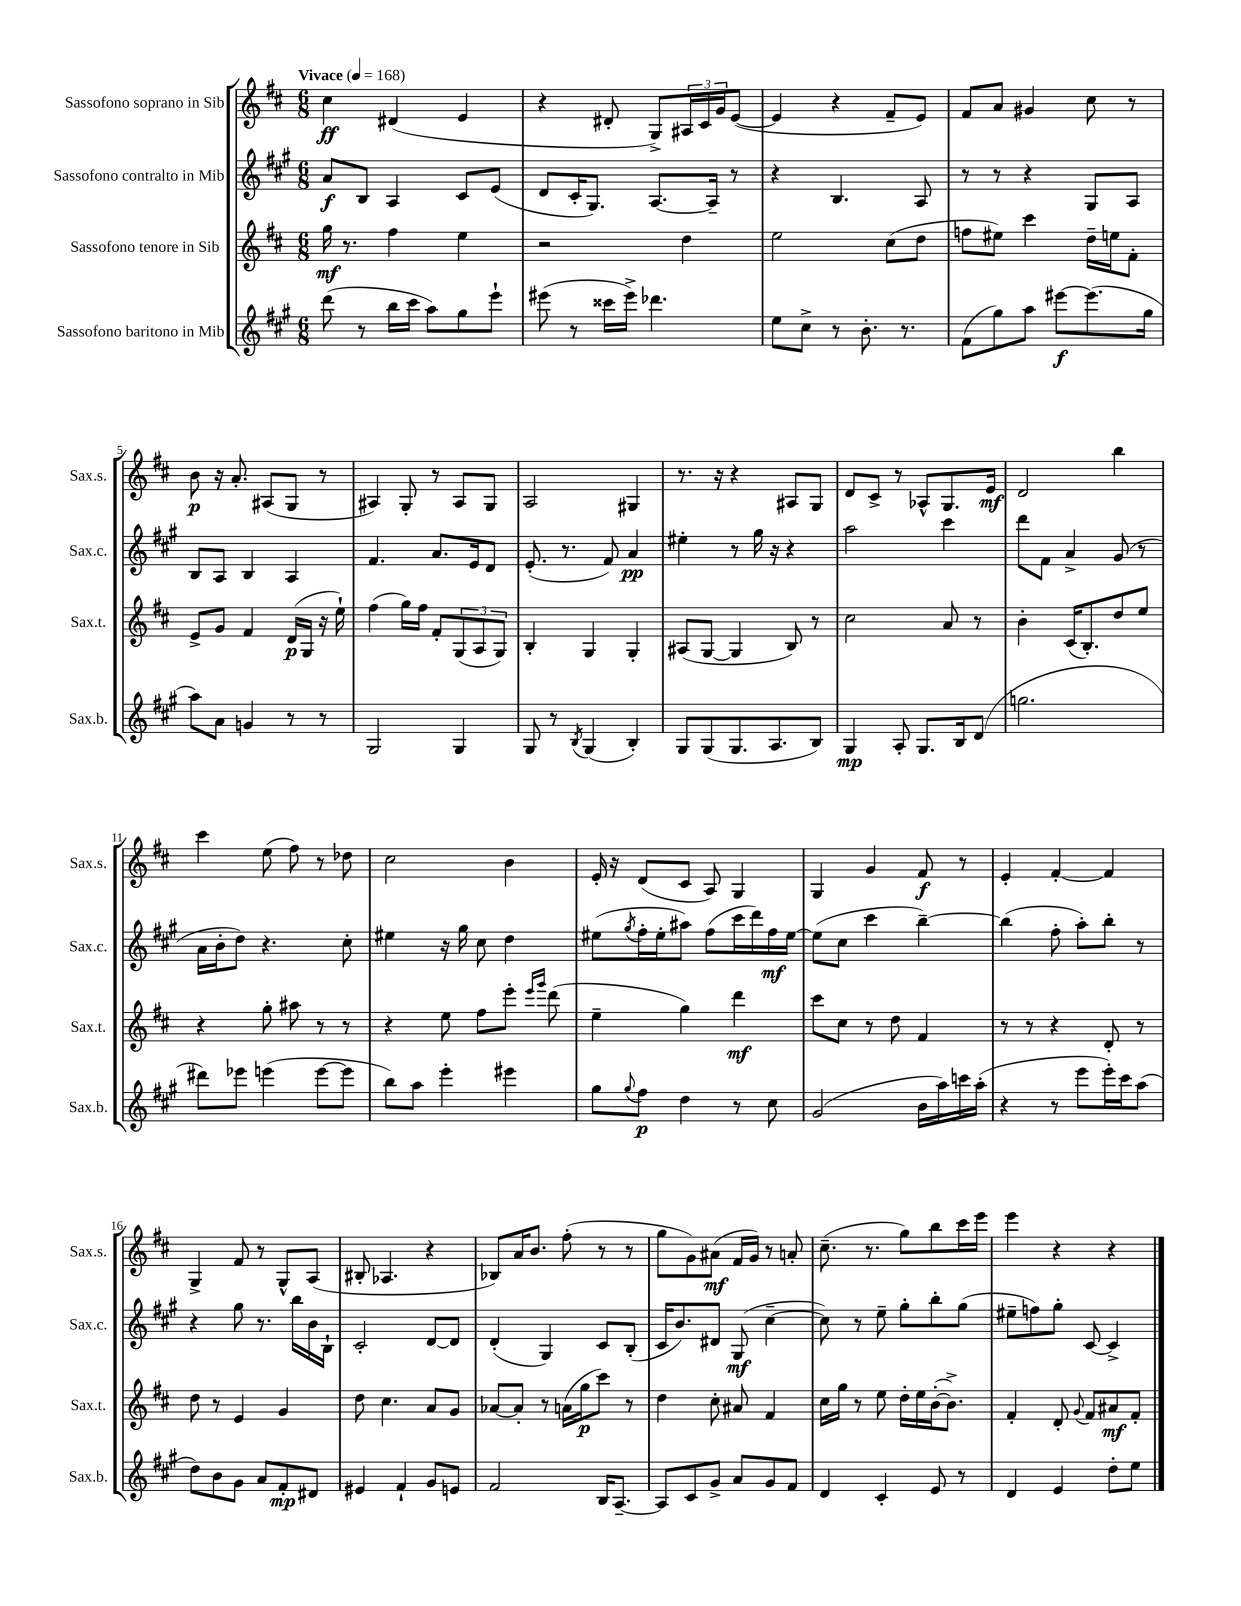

**kern	**kern	**kern	**kern
*staff4	*staff3	*staff2	*staff1
*clefG2	*clefG2	*clefG2	*clefG2
*k[f#c#g#]	*k[f#c#]	*k[f#c#g#]	*k[f#c#]
*M6/8	*M6/8	*M6/8	*M6/8
*MM168	*MM168	*MM168	*MM168
(8ddd\	16gg\	8a/L	4cc#\
.	8.r	.	.
8r	.	8B/J	.
16bb\LL	4ff#\	4A/	(4d#/
16ccc#\JJ	.	.	.
8aa\L)	.	.	.
8gg#\	4ee\	8c#/L	4e/
8eee`\J	.	(8e/J	.
=	=	=	=
(8eee#\	2r	8d/L	4r
8r	.	16c#'/K	.
.	.	8.G#/J)	.
16ccc##\LL	.	.	8d#'/
16eee#^\JJ)	.	.	.
4.ddd-\	.	[8.A/L	8G^/L)
.	4dd\	.	24A#/L
.	.	.	24c#/
.	.	16A~/]Jk	.
.	.	.	24g/J
.	.	8r	([8e/J
=	=	=	=
8ee\L	2ee\	4r	4e/]
8cc#^\J	.	.	.
8r	.	4.B/	4r
8.b'\	.	.	.
.	(8cc#\L	.	8f#~/L
8.r	.	.	.
.	8dd\J	8A/	8e/J)
=	=	=	=
(8f#\L	8ff\L	8r	8f#/L
8gg#\)	8ee#\J)	8r	8a/J
8aa\J	4ccc#\	4r	4g#/
[8eee#\L	.	.	.
(8.eee#\]	16dd~\LL	8G#/L	8cc#\
.	16ee\J	.	.
.	8f#'\J	8A/J	8r
16gg#\Jk	.	.	.
=	=	=	=
8aa\L)	8e^/L	8B/L	8b\
8a\J	8g/J	8A/J	16r
.	.	.	8.a'/
4g/	4f#/	4B/	.
.	.	.	(8A#/L
8r	(16d/LL	4A/	8G/J
.	16G/JJ	.	.
8r	16r	.	8r
.	16ee`\)	.	.
=	=	=	=
2G#/	(4ff#\	4.f#/	4A#/)
.	16gg\LL)	.	8G'/
.	16ff#\JJ	.	.
.	8f#'/L	8.a/L	8r
4G#/	(12G/	.	8A#/L
.	.	16e/k	.
.	12A/	.	.
.	.	8d/J	8G/J
.	12G/J)	.	.
=	=	=	=
8G#/	4B'/	(8.e'/	2A/
8r	.	.	.
.	.	8.r	.
8qB/	.	.	.
(4G#/	4G/	.	.
.	.	8f#/)	.
4B'/)	4G'/	4a/	4G#/
=	=	=	=
8G#/L	(8A#/L	4ee#'\	8.r
(8G#/	[8G/J	.	.
.	.	.	16r
8.G#/	4G/]	8r	4r
.	.	16gg#\	.
8.A/	.	16r	.
.	8B/)	4r	8A#/L
8B/J)	8r	.	8G/J
=	=	=	=
4G#/	2cc#\	2aa\	8d/L
.	.	.	8c#^/J
8A'/	.	.	8r
8.G#/L	.	.	8A-^^/L
.	8a/	4ccc#\	8.G/
16B/k	.	.	.
(8d/J	8r	.	.
.	.	.	16e/Jk
=	=	=	=
2.gg\	4b'\	8ddd\L	2d/
.	.	8f#\J	.
.	(16c#/LK	4a^/	.
.	8.B'/)	.	.
.	8dd/	(8g#/	4bb\
.	8ee/J	8r	.
=	=	=	=
8ddd#\L)	4r	16a\LL	4ccc#\
.	.	16b'\J	.
8eee-\J	.	8dd\J)	.
(4eee\	8gg'\	4.r	(8ee\
.	8aa#\	.	8ff#\)
[8eee\L	8r	.	8r
8eee\]J	8r	8cc#'\	8dd-\
=	=	=	=
8bb\L)	4r	4ee#\	2cc#\
8aa\J	.	.	.
4eee'\	8ee\	16r	.
.	.	16gg#\	.
.	8ff#\L	8cc#\	.
4eee#\	8eee'\J	4dd\	4b\
.	16qqeee/LL	.	.
.	16qqggg/JJ	.	.
.	(8ddd\	.	.
=	=	=	=
8gg#\L	4ee~\	(8ee#\L	16e'/
.	.	.	16r
8qqgg#/	.	8qgg#/	.
8ff#\J	.	16ff#'\L	(8d/L
.	.	16ee#'\J	.
4dd\	4gg\)	8aa#\J)	8c#/J
.	.	(8ff#\L	8A/)
8r	4ddd\	16ccc#\L	4G/
.	.	16ddd\)	.
8cc#\	.	16ff#\	.
.	.	[16ee#\JJ	.
=	=	=	=
(2g#/	8ccc#\L	(8ee#\]L	4G/
.	8cc#\J	8cc#\J	.
.	8r	4ccc#\	4g/
.	8dd\	.	.
16b\LL	4f#/	[4bb~\)	8f#/
16aa\)	.	.	.
16ccc\	.	.	8r
(16aa'\JJ	.	.	.
=	=	=	=
4r	8r	(4bb\]	4e'/
.	8r	.	.
8r	4r	8ff#'\	[4f#'/
8eee\L	.	8aa'\L)	.
16eee'\L)	8d'/	8bb'\J	4f#/]
16ccc#\J	.	.	.
(8aa\J	8r	8r	.
=	=	=	=
8dd\L)	8dd\	4r	4G^/
8b\	8r	.	.
8g#\J	4e/	8gg#\	8f#/
8a/L	.	8.r	8r
8f#'/	4g/	.	8G^^/L
.	.	16bb\LL	.
8d#/J	.	16b\	(8A/J
.	.	16B`\JJ	.
=	=	=	=
4e#/	8dd\	2c#'/	8B#'/
.	4.cc#\	.	4.A-/
4f#`/	.	.	.
8g#/L	8a/L	[8d/L	4r
8e/J	8g/J	8d/]J	.
=	=	=	=
2f#/	[8a-/L	(4d'/	8B-/L)
.	8a-'/]J	.	16a/K
.	.	.	8.b/J
.	8r	4G#/)	.
.	(16a\LL	.	(8ff#'\
.	16gg\J	.	.
16B/LK	8ccc#\J)	8c#/L	8r
[8.A~/J	.	.	.
.	8r	(8B'/J	8r
=	=	=	=
8A/]L	4dd\	16c#/LK	8gg\L
.	.	8.b/)	.
8c#/	.	.	8g\)
8g#^/J	8cc#'\	8d#/J	(8a#\J
8a/L	8a#/	(8G#/	16f#/LL
.	.	.	16g/JJ)
8g#/	4f#/	[4cc#~\	8r
8f#/J	.	.	8a'/
=	=	=	=
4d/	16cc#\LL	8cc#\])	(8.cc#~\
.	16gg\JJ	.	.
.	8r	8r	.
.	.	.	8.r
4c#'/	8ee\	8ee~\	.
.	16dd'\LL	8gg#'\L	8gg\L)
.	16ee\	.	.
8e/	([16b'\J	8bb'\	8bb\
.	8.b^\]J)	.	.
8r	.	(8gg#\J	16ccc#\L
.	.	.	16eee\JJ
=	=	=	=
4d/	4f#'/	8ee#~\L	4eee\
.	.	8ff\)	.
4e/	8d'/	8gg#'\J	4r
.	8qqg/	.	.
.	8f#/L	[8c#/	.
8dd'\L	8a#/	4c#^/]	4r
8ee\J	8f#'/J	.	.
==	==	==	==
*-	*-	*-	*-
